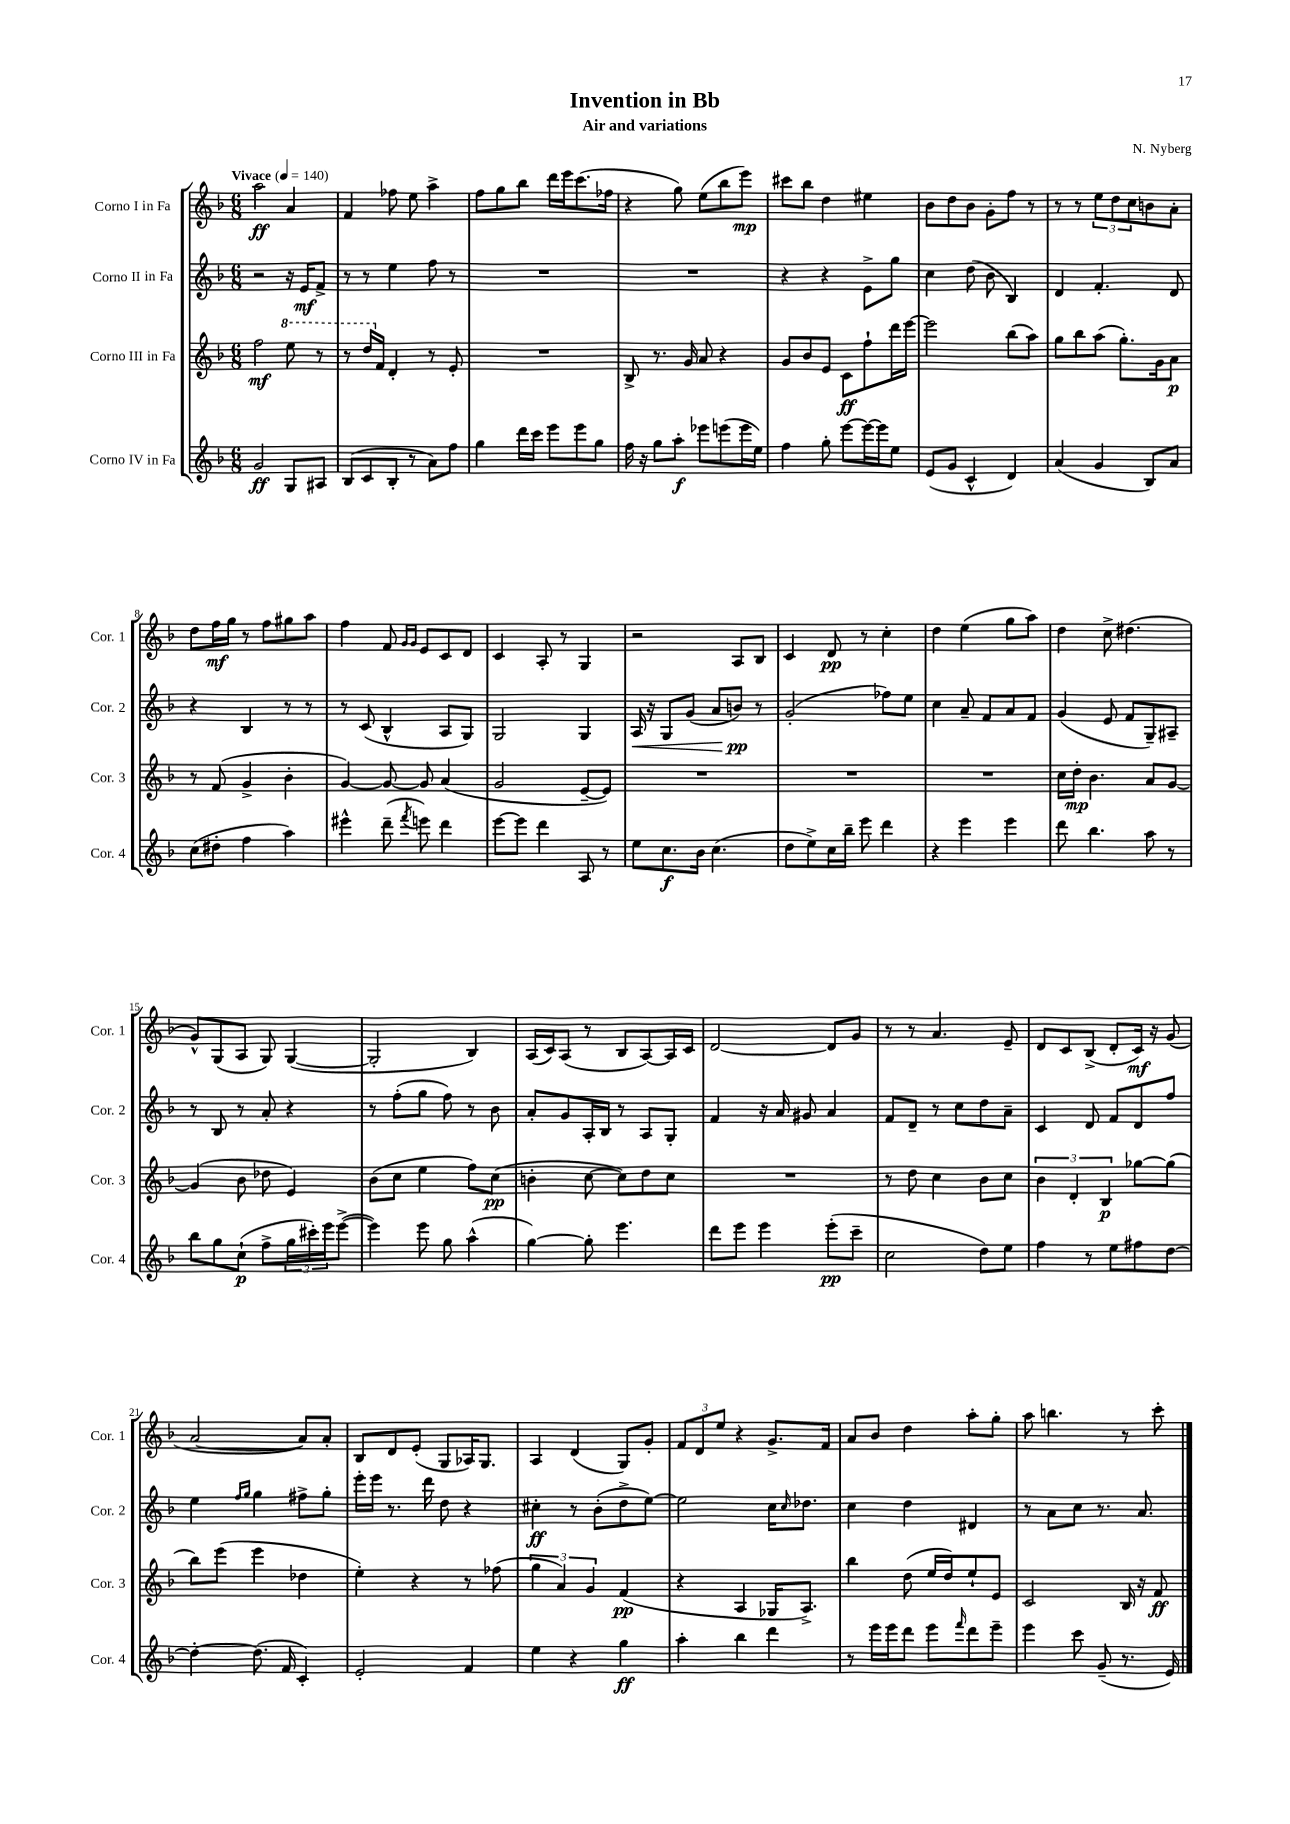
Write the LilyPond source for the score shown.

\header { title = "Invention in Bb" composer = "N. Nyberg" subtitle = "Air and variations" }
<<
\new StaffGroup <<
\new Staff = "s0" \with { instrumentName = "Corno I in Fa" shortInstrumentName = "Cor. 1" } {
    \clef treble \key f \major \numericTimeSignature \time 6/8 \tempo "Vivace" 4 = 140
    a''2\ff a'4 |
    f'4 fes''8 e''8 a''4-> |
    f''8 g''8 bes''8 d'''16 e'''16 c'''8.( fes''16 |
    r4 g''8) e''8( bes''8 e'''8\mp) |
    cis'''8 bes''8 d''4 eis''4 |
    bes'8 d''8 bes'8 g'8-. f''8 r8 |
    r8 r8 \tuplet 3/2 { e''8 d''8 c''8 } b'8 a'8-. |
    d''8 f''16\mf g''16 r8 f''8 gis''8 a''8 |
    f''4 f'8 \grace { g'16 g'16 } e'8 c'8 d'8 |
    c'4 a8-. r8 g4 |
    r2 a8 bes8 |
    c'4 d'8\pp r8 c''4-. |
    d''4 e''4( g''8 a''8) |
    d''4 c''8-> dis''4.( |
    g'8-^) g8( a8 g8) g4~( |
    g2-. bes4) |
    a16( c'16) a8( r8 bes8 a8~) a16 c'16 |
    d'2~ d'8 g'8 |
    r8 r8 a'4. e'8-- |
    d'8 c'8 bes8->( d'8-. c'16\mf) r16 g'8( |
    a'2~ a'8) a'8-. |
    bes8 d'8 e'8-.( g8 aes16) g8. |
    a4 d'4( g8) g'8-. |
    \tuplet 3/2 { f'8 d'8 e''8 } r4 g'8.-> f'16 |
    a'8 bes'8 d''4 a''8-. g''8-. |
    a''8 b''4. r8 c'''8-. \bar "|." |
}
\new Staff = "s1" \with { instrumentName = "Corno II in Fa" shortInstrumentName = "Cor. 2" } {
    \clef treble \key f \major \numericTimeSignature \time 6/8
    r2 r16 e'16\mf f'8-> |
    r8 r8 e''4 f''8 r8 |
    R2. |
    R2. |
    r4 r4 e'8-> g''8 |
    c''4 d''8( bes'8 bes4) |
    d'4 f'4.-. d'8 |
    r4 bes4 r8 r8 |
    r8 c'8( bes4-^ a8 g8) |
    g2 g4 |
    a16\< r16 g8 g'8( a'8 b'8\pp\!) r8 |
    g'2-.( fes''8) e''8 |
    c''4 a'8-- f'8 a'8 f'8 |
    g'4( e'8 f'8 g8--) ais8-- |
    r8 bes8 r8 a'8-. r4 |
    r8 f''8-.( g''8 f''8) r8 bes'8 |
    a'8-. g'8 a16-. bes16 r8 a8 g8-. |
    f'4 r16 a'16 gis'8 a'4 |
    f'8 d'8-- r8 c''8 d''8 a'8-- |
    c'4 d'8 f'8 d'8 f''8 |
    e''4 \grace { f''16 g''16 } g''4 fis''8-> g''8-. |
    e'''16-. e'''16 r8. d'''16 d''8 r4 |
    cis''4-.\ff r8 bes'8-.( d''8-> e''8~) |
    e''2 c''16 \grace { c''16 } des''8. |
    c''4 d''4 dis'4 |
    r8 a'8 c''8 r8. a'8. \bar "|." |
}
\new Staff = "s2" \with { instrumentName = "Corno III in Fa" shortInstrumentName = "Cor. 3" } {
    \clef treble \key f \major \numericTimeSignature \time 6/8
    f''2\mf \ottava #1 e'''8 r8 |
    r8 d'''16 \ottava #0 f'16 d'4-. r8 e'8-. |
    R2. |
    bes8-> r8. g'16 a'8 r4 |
    g'8 bes'8 e'8 c'8\ff f''8-! d'''16 e'''16~ |
    e'''2 bes''8( a''8) |
    g''8 bes''8 a''8( g''8.-.) g'16 a'8\p |
    r8 f'8( g'4-> bes'4-. |
    g'4~) g'8~ g'8 a'4( |
    g'2 e'8~-- e'8) |
    R2. |
    R2. |
    R2. |
    c''16 d''16-.\mp bes'4. a'8 g'8~ |
    g'4( bes'8 des''8 e'4) |
    bes'8( c''8 e''4 f''8) c''8\pp( |
    b'4-. c''8~ c''8) d''8 c''8 |
    R2. |
    r8 d''8 c''4 bes'8 c''8 |
    \tuplet 3/2 { bes'4 d'4-. bes4\p } ges''8~ ges''8( |
    bes''8) e'''8( e'''4 des''4 |
    e''4-.) r4 r8 fes''8( |
    \tuplet 3/2 { g''4 a'4) g'4 } f'4\pp( |
    r4 a4 ges16 a8.->) |
    bes''4 d''8( e''16 d''16) e''8-! e'8 |
    c'2 bes16 r16 f'8\ff \bar "|." |
}
\new Staff = "s3" \with { instrumentName = "Corno IV in Fa" shortInstrumentName = "Cor. 4" } {
    \clef treble \key f \major \numericTimeSignature \time 6/8
    g'2\ff g8 ais8 |
    bes8( c'8 bes8-. r8 a'8) f''8 |
    g''4 d'''16 c'''16 e'''8 e'''8 g''8 |
    f''16 r16 g''8 a''8-.\f ees'''8 e'''8( e'''16 e''16) |
    f''4 g''8-. e'''8~ e'''16~ e'''16 e''8 |
    e'8( g'8 c'4-^ d'4) |
    a'4( g'4 bes8) a'8 |
    c''8( dis''8-. f''4 a''4) |
    eis'''4-^ d'''8--( \acciaccatura { f'''8 } e'''8) d'''4 |
    e'''8~ e'''8 d'''4 a8 r8 |
    e''8 c''8.\f bes'16 c''4.( |
    d''8 e''8->) c''16 bes''16-- e'''8 d'''4 |
    r4 e'''4 e'''4 |
    d'''8 bes''4. a''8 r8 |
    bes''8 g''8 c''8-!\p( f''8-> \tuplet 3/2 { g''16 cis'''16-.) e'''16 } e'''8~->( |
    e'''4) e'''8 g''8 a''4-^( |
    g''4~) g''8-. e'''4. |
    d'''8 e'''8 e'''4 e'''8-.\pp( c'''8-- |
    c''2 d''8) e''8 |
    f''4 r8 e''8 fis''8 d''8~ |
    d''4~-. d''8.( f'16 c'4-.) |
    e'2-. f'4 |
    e''4 r4 g''4\ff |
    a''4-. bes''4 d'''4 |
    r8 e'''16 e'''16 d'''8 e'''8 \grace { f'''16 } d'''8 e'''8-- |
    e'''4 c'''8 g'8--( r8. e'16) \bar "|." |
}
>>
>>
